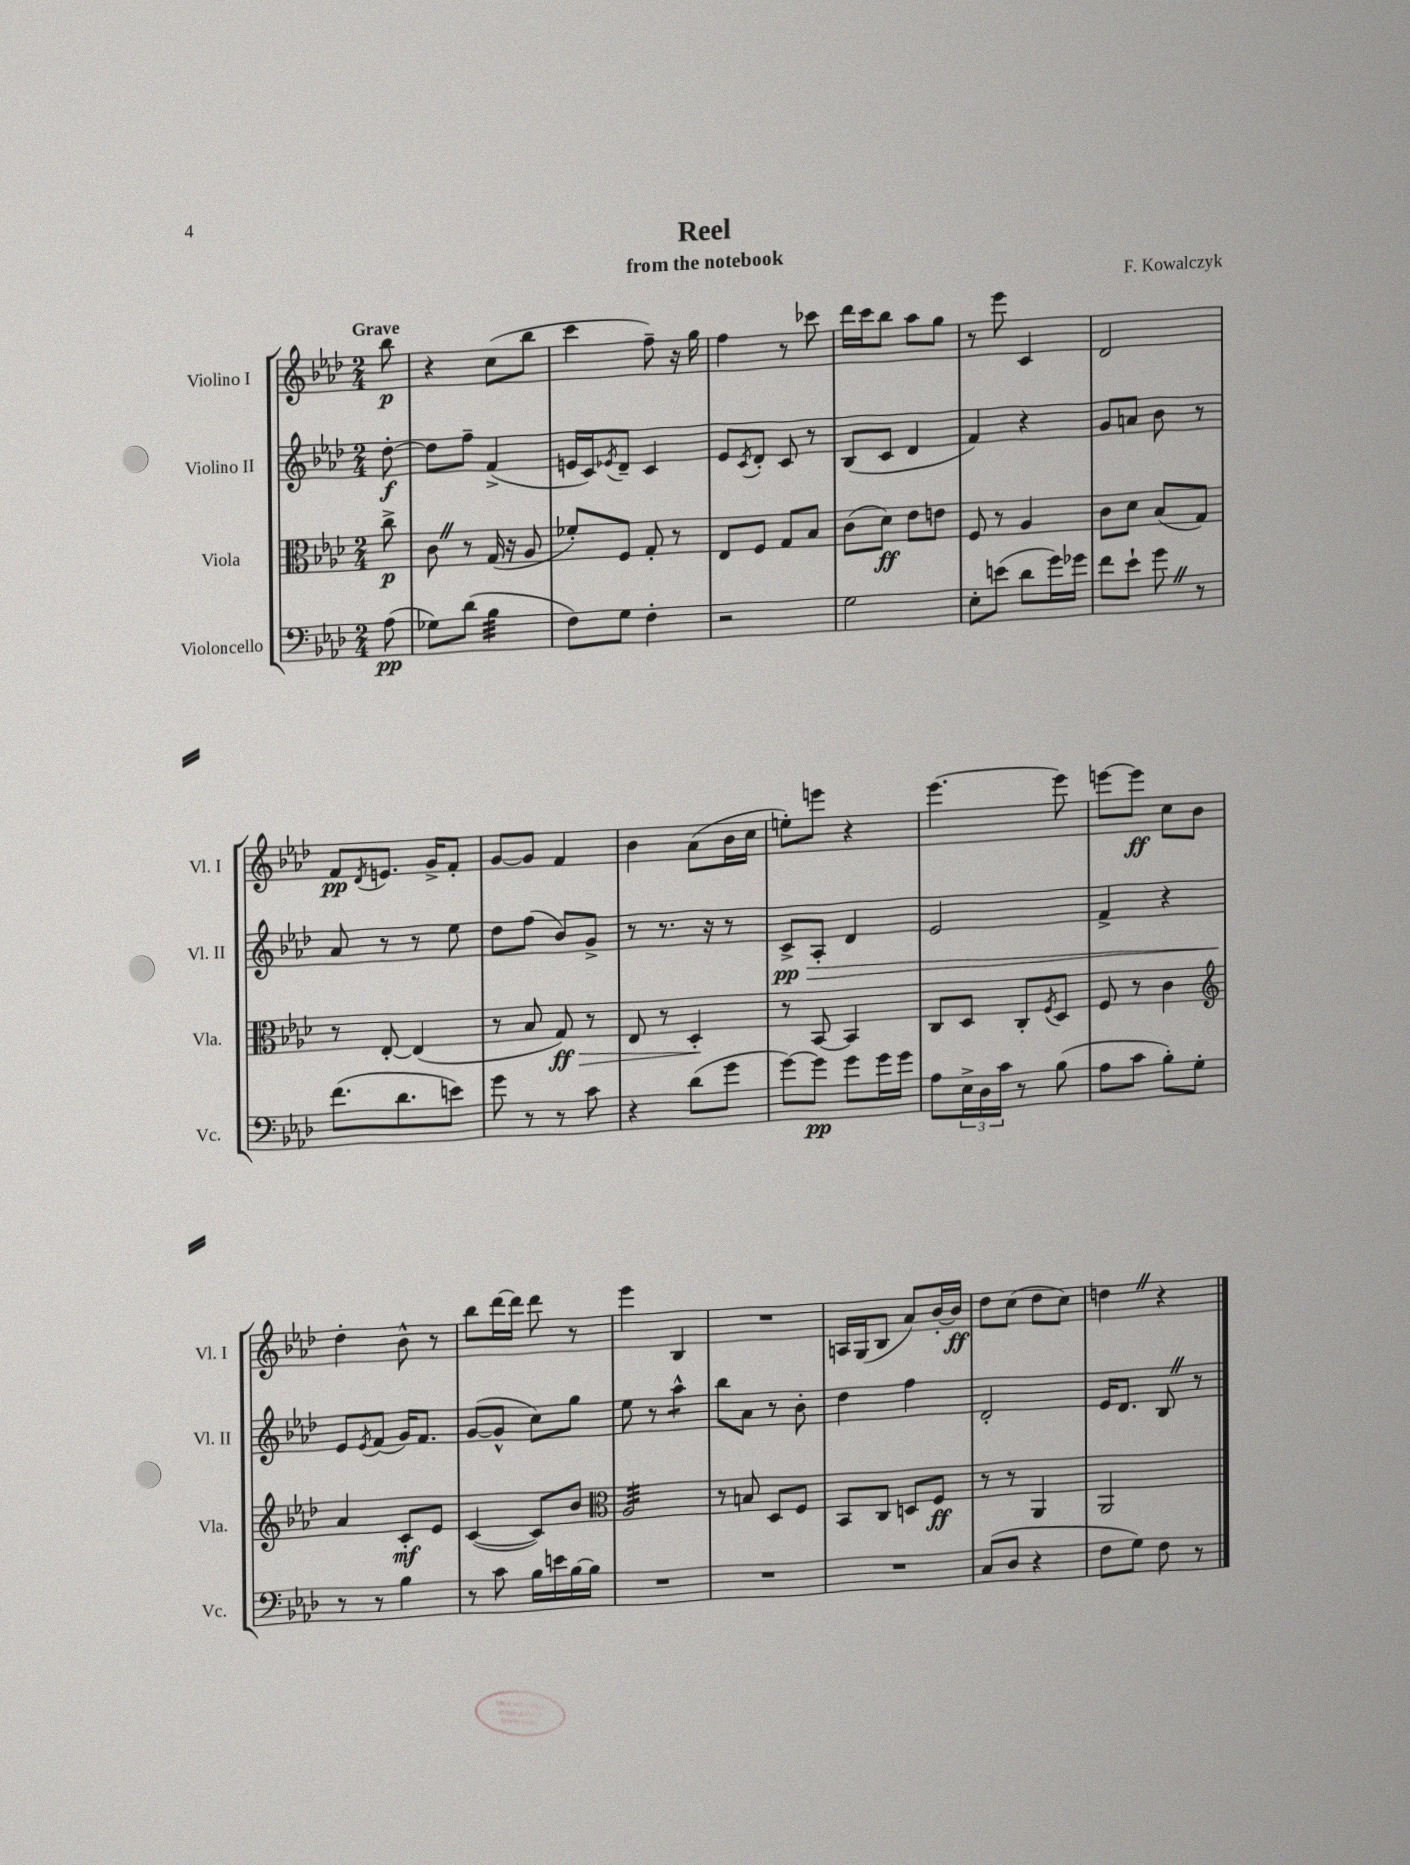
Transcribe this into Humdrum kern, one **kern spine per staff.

**kern	**kern	**kern	**kern
*staff4	*staff3	*staff2	*staff1
*clefF4	*clefC3	*clefG2	*clefG2
*k[b-e-a-d-]	*k[b-e-a-d-]	*k[b-e-a-d-]	*k[b-e-a-d-]
*M2/4	*M2/4	*M2/4	*M2/4
(8A-	8cc^	[8dd-'	8bb-
=	=	=	=
8G-)	8c	8dd-]	4r
(8d-	8r	8ff~	.
4B-	(16G	(4f^	(8cc
.	16r	.	.
.	8A-	.	8bb-
=	=	=	=
8F)	8f-')	16e	4ccc
.	.	16c)	.
.	.	8qe-	.
8G	8F	8d-~	.
4F'	8G'	4c	8ff~)
.	8r	.	16r
.	.	.	16gg
=	=	=	=
2r	8E-	8e-	4ff
.	.	8qc	.
.	8F	8d-'	.
.	8G	8c	8r
.	8B-	8r	8ccc-
=	=	=	=
2G	(8c	(8B-	16ddd-
.	.	.	16ccc
.	8d-)	8c	8bb-
.	8e-	4d-	8aa-
.	8e	.	8gg
=	=	=	=
8E-'	8F	4f)	8r
(8e	8r	.	8eee-
8d-	4A-	4r	4c
16g)	.	.	.
16g-	.	.	.
=	=	=	=
8f	8c	8g	2d-
8e-`	8d-	8a	.
8g	(8B-	8b-	.
8r	8G)	8r	.
=	=	=	=
(8.f	8r	8a-	8f
.	.	.	8qd-
.	[8E-'	8r	8.e
8.d-	.	.	.
.	(4E-]	8r	.
.	.	.	16g^
8e)	.	8ee-	8f'
=	=	=	=
8g	8r	8dd-	[8g
8r	8B-	(8ff	8g]
8r	8G)	8b-)	4f
8c	8r	8g^	.
=	=	=	=
4r	8E-	8r	4b-
.	8r	8.r	.
(8d-	4D-'	.	(8a-
.	.	16r	.
8g	.	8r	16b-
.	.	.	16cc
=	=	=	=
[8g)	8r	8c^	8ee')
8g]	[8BB-	8A-'	8eee
8g	4BB-]	4d-	4r
16g	.	.	.
16g	.	.	.
=	=	=	=
8A-	8C	2e-	[4.eee-
24E-^	8D-	.	.
24D-	.	.	.
24c	.	.	.
8r	8C'	.	.
.	8qF	.	.
(8B-	8D-	.	8eee-]
=	=	=	=
8A-	8F	4f^	[8eee
8c	8r	.	8eee]
8B-')	4c	4r	8cc
8G'	.	.	8b-
=	=	=	=
*	*clefG2	*	*
8r	4a-	8e-	4dd-'
.	.	8qe-	.
8r	.	(8f	.
4B-	8c'	16g)	8b-^^
.	.	8.f	.
.	8e-	.	8r
=	=	=	=
8r	([4c	([8g	8bb-
8c	.	8g^^]	[16ddd-
.	.	.	16ddd-]
16B-	8c])	8cc)	8ddd-
16e	.	.	.
[16B-	8b-	8gg	8r
16B-]	.	.	.
=	=	=	=
*	*clefC3	*	*
2r	2A-	8ee-	4eee-
.	.	8r	.
.	.	4aa-^^	4B-
=	=	=	=
2r	8r	8bb-	2r
.	8B	8a-	.
.	8D-	8r	.
.	8F	8b-'	.
=	=	=	=
2r	8BB-	4dd-	16A
.	.	.	(16G
.	8C	.	8B-
.	8D	4ff	8a-)
.	8F	.	[16b-'
.	.	.	16b-]
=	=	=	=
(8C	8r	2d-'	8dd-
8D-	8r	.	(8cc
4r	4AA-	.	8dd-
.	.	.	8cc)
=	=	=	=
8F	2AA-	16e-	4dd
.	.	8.d-	.
8G)	.	.	.
8F	.	8B-	4r
8r	.	8r	.
==	==	==	==
*-	*-	*-	*-
